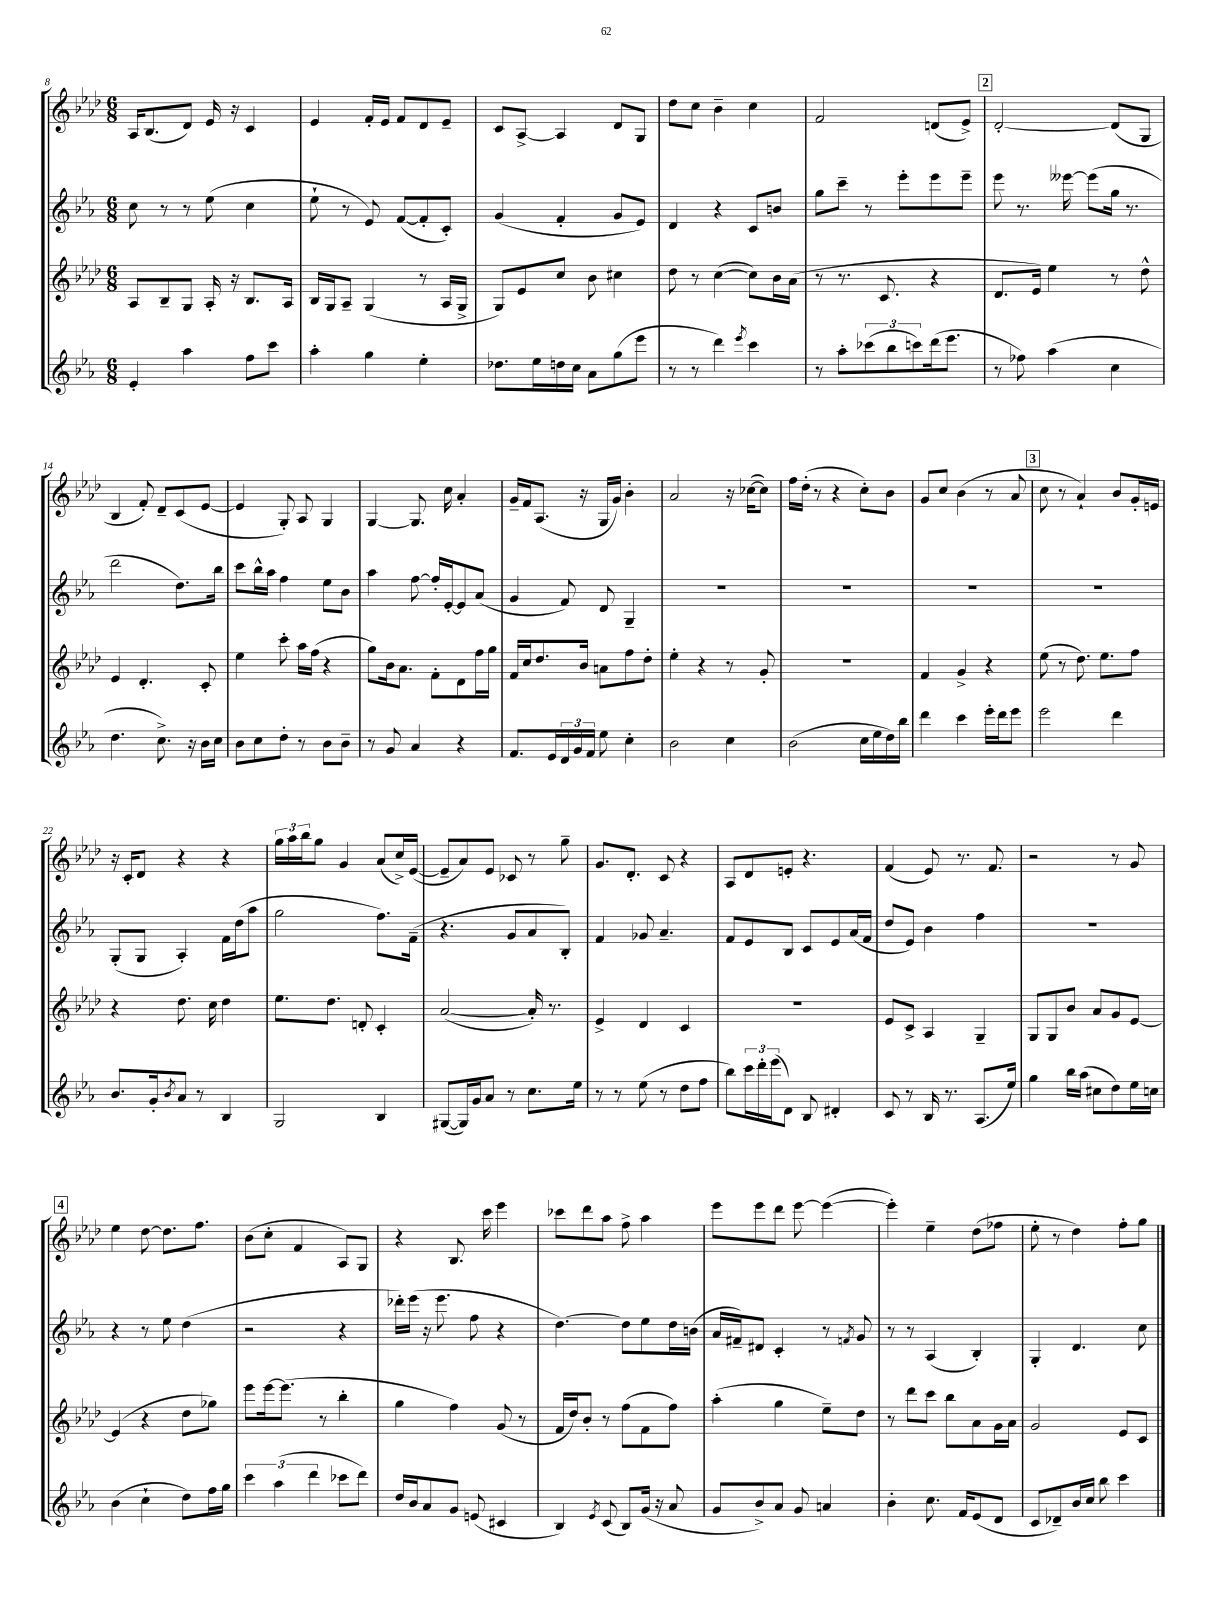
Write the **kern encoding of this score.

**kern	**kern	**kern	**kern
*part4	*part3	*part2	*part1
*staff4	*staff3	*staff2	*staff1
*clefG2	*clefG2	*clefG2	*clefG2
*k[b-e-a-]	*k[b-e-a-d-]	*k[b-e-a-]	*k[b-e-a-d-]
*M6/8	*M6/8	*M6/8	*M6/8
=8	=8	=8	=8
4e-'/	8A-/L	8cc\	16A-/KL
.	.	.	(8.B-/
.	8B-~/	8r	.
4aa-\	8G/J	8r	8d-/J)
.	16A-'/	(8ee-\	16e-/
.	16r	.	16r
8ff\L	8.B-/L	4cc\	4c/
8ccc\J	.	.	.
.	16A-/Jk	.	.
=9	=9	=9	=9
4aa-'\	16B-/LL	8ee-`\	4e-/
.	16G/J	.	.
.	8A-~/J	8r	.
4gg\	(4G/	8e-/)	16f'/LL
.	.	.	16e-/JJ
.	.	([8f/L	8f/L
4ee-'\	8r	8f'/]	8d-/
.	16A-/LL	8c'/J)	8e-~/J
.	16G^/JJ	.	.
=10	=10	=10	=10
8.dd-X\L	8G/L)	(4g/	8c/L
.	8e-/	.	[8A-^/J
16ee-\L	.	.	.
16ddn\	8cc/J	4f'/	4A-/]
16cc\JJ	.	.	.
8a-\L	8b-\	.	.
(8gg\	4cc#X\	8g/L	8d-/L
8eee-\J	.	8e-/J)	8G/J
=11	=11	=11	=11
8r	8dd-\	4d/	8dd-\L
8r	8r	.	8cc\J
4ddd\)	([4cc\	4r	4b-~\
8qeee-/	.	.	.
4ccc\	8cc\L])	8c/L	4cc\
.	16b-\L	8bn/J	.
.	(16a-\JJ	.	.
=12	=12	=12	=12
8r	8r	8gg\L	2f/
8aa-'\L	8.r	8ccc~\J	.
(12ccc-X\	.	8r	.
.	8.c/	.	.
12bb-\	.	.	.
.	.	8eee-'\L	.
12cccn\)	.	.	.
(16ddd\k	4r	8eee-\	(8dn/L
8.eee-\J	.	.	.
.	.	8eee-~\J	8e-^/J)
!!LO:REH:place=s1:t=2
=13	=13	=13	=13
8r	8.d-/L	8eee-\	[2d-'/
8ff-X\)	.	8.r	.
.	16e-/Jk)	.	.
(4aa-\	4ee-\	.	.
.	.	[16eee--X\	.
.	.	(8eee--\L]	.
4cc\	8r	16gg\Jk	(8d-/L]
.	.	8.r	.
.	8dd-^^\	.	8G/J
!!LO:LB:g=z
=14	=14	=14	=14
4.dd\	4e-/	2ddd\	4B-/
.	4.d-'/	.	8f'/)
8.cc^\)	.	.	8d-~/L
.	.	8.dd\L)	(8c/
16r	.	.	.
16b-\LL	8c'/	.	[8e-/J
16cc\JJ	.	16bb-\Jk	.
=15	=15	=15	=15
8b-\L	4ee-\	8ccc\L	4e-/]
8cc\	.	16bb-^^\L	.
.	.	16aa-\JJ	.
8dd'\J	8ccc'\	4ff\	8G'/)
8r	16aa-\LL	.	8A-/
.	(16ff\JJ	.	.
8b-\L	4r	8ee-\L	4G/
8b-~\J	.	8b-\J	.
=16	=16	=16	=16
8r	8gg\L)	4aa-\	[4G/
8g/	16b-\k	.	.
.	8.a-\J	.	.
4a-/	.	[8ff\	8.G/]
.	8f'\L	16ff'/LL]	.
.	.	[16e-'/J	16cc\
4r	8d-\	8e-/]	4a-'/
.	16ff\L	(8a-/J	.
.	16gg\JJ	.	.
=17	=17	=17	=17
8.f/L	16f/LL	4g/	16g~/LL
.	16cc/J	.	16f/J
.	8.dd-/	.	(8.A-/J
16e-/L	.	.	.
24d/	.	8f/)	.
24g/	.	.	.
.	16b-/Jk	.	16r
24f/JJ	.	.	.
8ee-\	8an\L	8d/	16G/LL
.	.	.	16g/JJ)
4cc'\	8ff\	4G~/	4b-'\
.	8dd-'\J	.	.
=18	=18	=18	=18
2b-\	4ee-'\	2.r	2a-/
.	4r	.	.
4cc\	8r	.	16r
.	.	.	([16cc-X\KL
.	8g'/	.	8cc-\J])
=19	=19	=19	=19
(2b-\	2.r	2.r	16ff\LL
.	.	.	(16dd-'\JJ
.	.	.	8r
.	.	.	4r
16cc\LL	.	.	8cc'\L)
16ee-\	.	.	.
16dd\)	.	.	8b-\J
16bb-\JJ	.	.	.
=20	=20	=20	=20
4ddd\	4f/	2.r	8g/L
.	.	.	8cc/J
4ccc\	4g^/	.	(4b-\
16eee-'\LL	4r	.	8r
16ddd\J	.	.	.
8eee-\J	.	.	8a-/
!!LO:REH:place=s1:t=3
=21	=21	=21	=21
2eee-\	(8ee-\	2.r	8cc\
.	8r	.	8r
.	8.dd-\)	.	4a-`/)
.	8.ee-\L	.	.
4ddd\	.	.	8b-/L
.	8ff\J	.	16g'/L
.	.	.	16en/JJ
!!LO:LB:g=z
=22	=22	=22	=22
8.b-/L	4r	(8G'/L	16r
.	.	.	16c'/KL
.	.	8G/J	8d-/J
16g'/k	.	.	.
8qb-/	.	.	.
8a-/J	8.dd-\	4A-'/)	4r
8r	.	.	.
.	16cc\	.	.
4B-/	4dd-\	16f\LL	4r
.	.	(16dd\J	.
.	.	8aa-\J	.
=23	=23	=23	=23
2G/	8.ee-\L	2gg\	24gg\LL
.	.	.	24aa-\
.	.	.	24bb-\J
.	.	.	8gg\J
.	8.dd-\J	.	.
.	.	.	4g/
.	8dn'/	.	.
4B-/	4c'/	8.ff\L)	(8a-/L
.	.	.	16cc^/L)
.	.	(16f~\Jk	([16e-/JJ
=24	=24	=24	=24
([8G#X/L	([2a-/	4.r	8e-~/L]
16G#/L])	.	.	8a-/)
16g/J	.	.	.
8a-/J	.	.	8e-/J
8r	.	8g/L	8c-X/
8.cc\L	16a-'/])	8a-/	8r
.	8.r	.	.
.	.	8B-'/J)	8gg~\
16ee-\Jk	.	.	.
=25	=25	=25	=25
8r	4e-^/	4f/	8.g/L
8r	.	.	.
.	.	.	8.d-'/J
(8ee-\	4d-/	8g-X/	.
8r	.	4.a-~/	8c/
8dd\L	4c/	.	4r
8ff\J	.	.	.
=26	=26	=26	=26
8bb-\L)	2.r	8f/L	8A-/L
24ccc\L	.	8e-/	8d-/
24ddd'\	.	.	.
(24eee-\J	.	.	.
8d\J)	.	8B-/J	8en'/J
8B-/	.	8c/L	4.r
4d#X'/	.	8e-/	.
.	.	(16a-/L	.
.	.	16f/JJ	.
=27	=27	=27	=27
8c/	8e-/L	8dd/L	(4f/
8r	8c^/J	8e-/J)	.
16B-/	4A-/	4b-\	8e-/)
8.r	.	.	.
.	.	.	8.r
(8.A-/L	4G~/	4ff\	.
.	.	.	8.f/
16ee-/Jk)	.	.	.
=28	=28	=28	=28
4gg\	8G/L	2.r	2r
.	8G/	.	.
16bb-\LL	8b-/J	.	.
(16aa-\JJ	.	.	.
8cc#X\L	8a-/L	.	.
8dd\)	8g/	.	8r
16ee-\L	[8e-/J	.	8g/
16ccn\JJ	.	.	.
!!LO:LB:g=z
!!LO:REH:place=s1:t=4
=29	=29	=29	=29
(4b-\	(4e-/]	4r	4ee-\
4cc`\	4r	8r	[8dd-\
.	.	8ee-\	8.dd-\L]
8dd\L)	8dd-\L	(4dd\	.
.	.	.	8.ff\J
16ff\L	8gg-X\J)	.	.
16gg\JJ	.	.	.
=30	=30	=30	=30
6ccc\	8eee-\L	2r	(8b-\L
.	[16eee-\k	.	8cc'\J
(6aa-\	.	.	.
.	(8.eee-\J]	.	.
.	.	.	4f/
6ddd\	.	.	.
.	8r	.	.
8ccc-X\L	4bb-'\	4r	8A-/L)
8ddd\J)	.	.	8G/J
=31	=31	=31	=31
16dd/LL	4gg\	16ddd-X'\LL)	4r
16b-/J	.	(16eee-\JJ	.
8a-/	.	16r	.
.	.	8.eee-\	.
8g/J	4ff\)	.	8.B-/
(8en/	.	8ff\	.
.	.	.	16ccc\
4c#X/	(8g/	4r	4eee-\
.	8r	.	.
=32	=32	=32	=32
4B-/)	16f/LL	[4.dd\)	8ccc-X\L
.	16dd-/J)	.	.
.	8b-'/J	.	8ddd-\
8qe-/	.	.	.
(8c/	8r	.	8aa-\J
8B-/L)	(8ff\L	8dd\L]	8ff^\
(16g/Jk	8f\	8ee-\	4aa-\
16r	.	.	.
8a-/	8ff\J)	16dd\L	.
.	.	(16bn\JJ	.
=33	=33	=33	=33
8g/L	(4aa-'\	16a-/LL	8eee-\L
.	.	16f#X~/J)	.
8b-^/)	.	8d#X/J	8eee-\
8a-/J	4gg\	4c'/	8ddd-\J
8g/	.	.	[8eee-\
4an/	8ee-~\L)	8r	(4eee-\_
.	.	8qfn/	.
.	8dd-\J	8g/	.
=34	=34	=34	=34
4b-'\	8r	8r	4eee-'\])
.	8ddd-\L	8r	.
8.cc\	8ccc\J	(4A-/	4ee-~\
.	8bb-\L	.	.
16f/KL	.	.	.
(8e-/	8a-\	4B-'/)	(8dd-\L
8d/J	16g\L	.	8ff-X\J
.	16a-\JJ	.	.
=35	=35	=35	=35
8c/L	2g/	4G'/	8ee-'\
8d-X~/)	.	.	8r
16b-/L	.	4.d/	4dd-\)
16cc/JJ	.	.	.
8bb-\	.	.	.
4ccc\	8e-/L	.	8ff'\L
.	8c/J	8cc\	8gg\J
==	==	==	==
*-	*-	*-	*-
